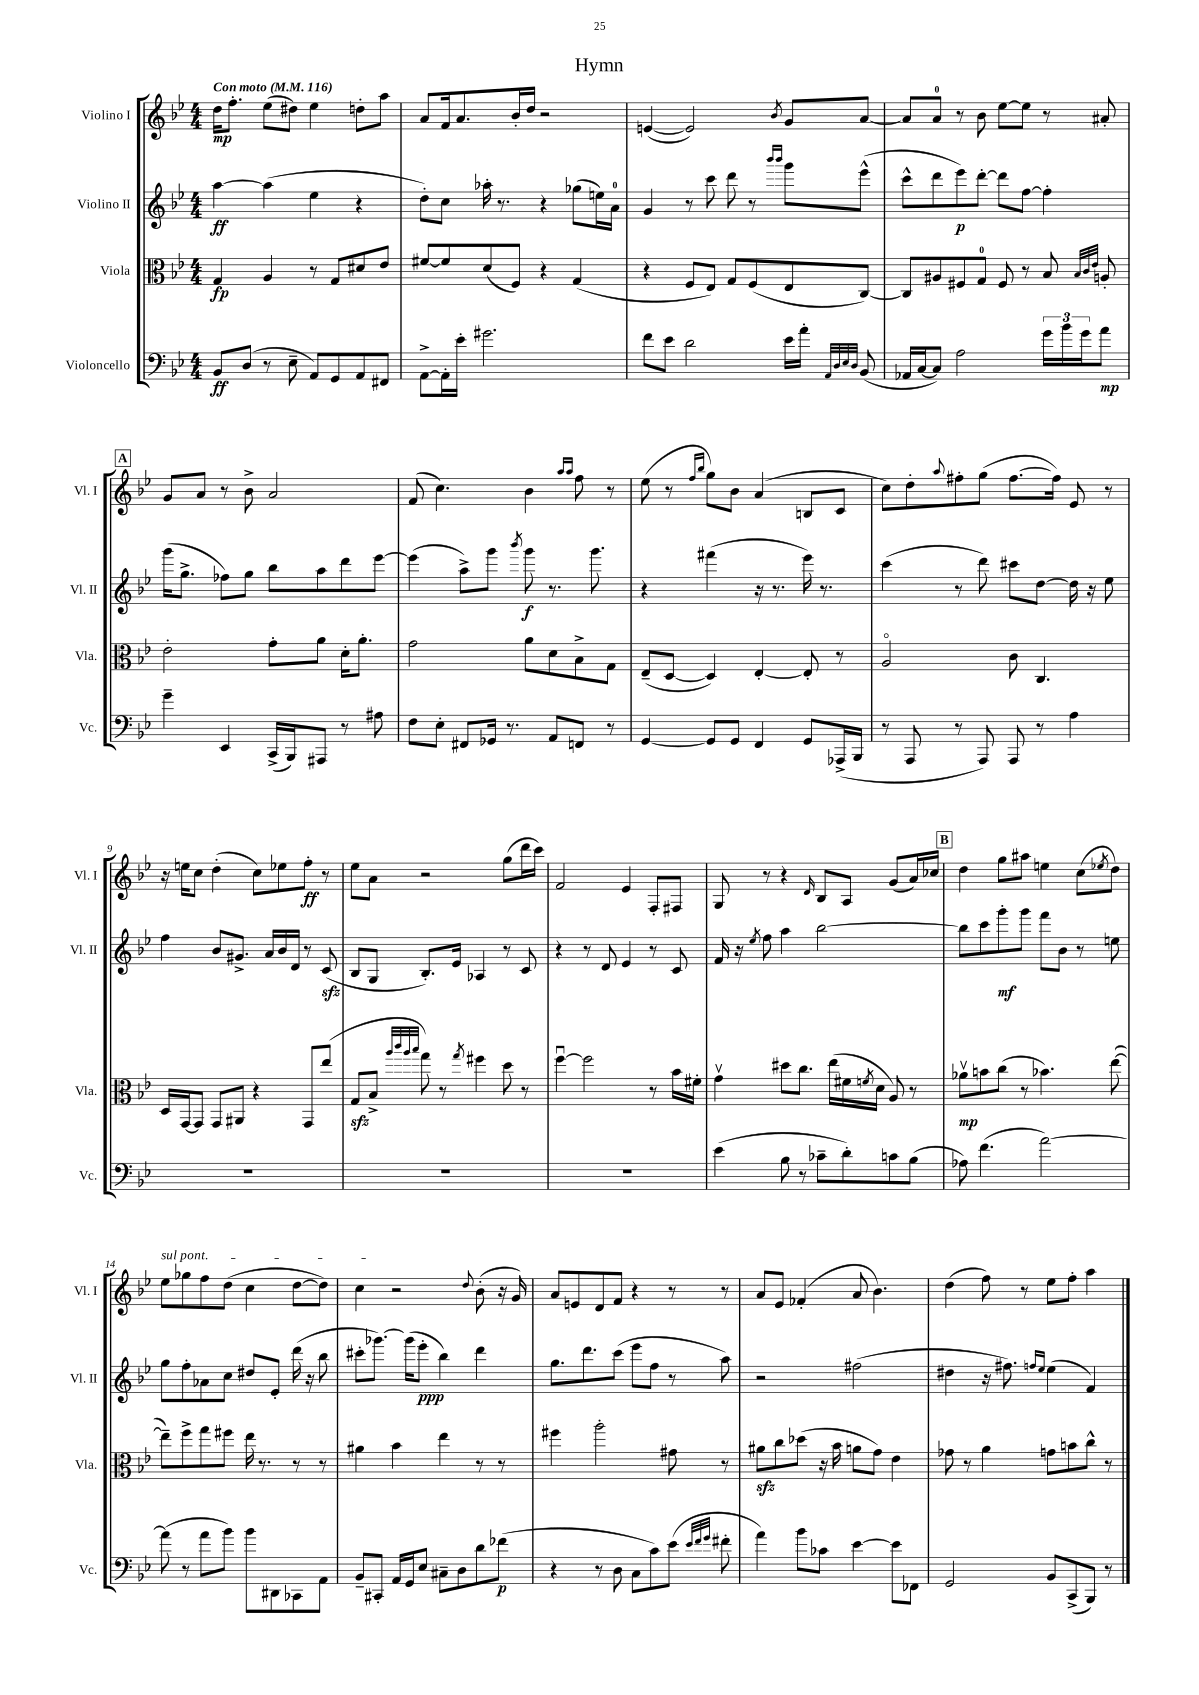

**kern	**kern	**kern	**kern
*staff4	*staff3	*staff2	*staff1
*clefF4	*clefC3	*clefG2	*clefG2
*k[b-e-]	*k[b-e-]	*k[b-e-]	*k[b-e-]
*M4/4	*M4/4	*M4/4	*M4/4
*MM116	*MM116	*MM116	*MM116
8BB-	4G	[4aa	16dd
.	.	.	8.ff'
(8D	.	.	.
8r	4A	(4aa]	(8ee-
8E-~	.	.	8dd#)
8AA)	8r	4ee-	4ee-
8GG	8G	.	.
8AA	8d#	4r	8dd'
8FF#	8e-	.	8aa
=	=	=	=
[8AA^	[8f#	8dd')	8a
16AA']	8f#]	8cc	16f
16e-'	.	.	8.a
2.g#	(8d	16aa-'	.
.	.	8.r	.
.	8F)	.	16b-'
.	.	.	16dd
.	4r	4r	2r
.	(4G	(8gg-	.
.	.	16ee)	.
.	.	16a	.
=	=	=	=
8f	4r	4g	([4e
8e-	.	.	.
2d	8F	8r	2e])
.	8E-)	8ccc	.
.	8G	8ddd	.
.	(8F	8r	.
.	.	16qqbbb-	.
.	.	16qqbbb-	8qb-
16e-	8E-	8ggg	8g
16a'	.	.	.
32qqAA	.	.	.
32qqD	.	.	.
32qqE-	.	.	.
32qqD	.	.	.
(8BB-	[8C)	(8eee-^^	[8a
=	=	=	=
16AA-	8C]	8ccc^^	8a]
[16C	.	.	.
8C])	8A#	8ddd	8a
2A	8F#	8eee-)	8r
.	8G	[8ddd'	8b-
.	8F#	8ddd]	[8ee-
.	8r	[8ff	8ee-]
24g	8B-	4ff']	8r
24b-	.	.	.
24g	.	.	.
.	32qqB-	.	.
.	32qqc	.	.
.	32qqe-	.	.
8a	8A'	.	8a#'
=	=	=	=
4g~	2e-'	(16ggg	8g
.	.	8.gg^	.
.	.	.	8a
4EE-	.	8ff-)	8r
.	.	8gg	8b-^
(16CC^	8g'	8bb-	2a
16BBB-)	.	.	.
8AAA#	8a	8aa	.
8r	16d'	8ddd	.
.	8.a'	.	.
8A#	.	[8eee-	.
=	=	=	=
8F	2g	(4eee-]	(8f
8E-'	.	.	4.cc)
8FF#	.	8aa^)	.
16GG-	.	8ggg	.
8.r	.	.	.
.	.	8qbbb-	.
.	8a	8ggg	4b-
8AA	8d	8.r	.
.	.	.	16qqaa
.	.	.	16qqaa
8FF	8B-^	.	8ff
.	.	8.ggg	.
8r	8G	.	8r
=	=	=	=
[4GG	(8E-~	4r	(8ee-
.	[8D	.	8r
.	.	.	16qqff
.	.	.	16qqbb-
8GG]	4D])	(4fff#	8gg)
8GG	.	.	8b-
4FF	[4E-'	16r	(4a
.	.	8.r	.
8GG	8E-']	16eee-)	8B
.	.	8.r	.
(16AAA-^	8r	.	8c
16BBB-	.	.	.
=	=	=	=
8r	2Ao	(4ccc	8cc)
8AAA	.	.	8dd'
.	.	.	8qqaa
8r	.	8r	8ff#'
8AAA)	.	8ddd)	(8gg
8AAA	8c	8ccc#	[8.ff#
8r	4.C	[8dd	.
.	.	.	16ff#])
4A	.	16dd]	8e-
.	.	16r	.
.	.	8ee-	8r
=	=	=	=
1r	16D	4ff	16r
.	[16GG	.	16ee
.	8GG]	.	8cc
.	8GG	8b-	(4dd'
.	8AA#	8.g#^	.
.	4r	.	8cc)
.	.	16a	.
.	.	16b-	8ee-
.	.	16d	.
.	8GG	8r	8ff'
.	(8ee-	(8c	8r
=	=	=	=
1r	8G	8B-	8ee-
.	8B-^	8G	8a
.	32qqaa	.	.
.	32qqccc	.	.
.	32qqaa	.	.
.	32qqbb-	.	.
.	8gg)	8.B-')	2r
.	8r	.	.
.	.	16e-	.
.	8qgg	.	.
.	4ff#	4A-	.
.	8dd	8r	(8gg
.	8r	8c	16ddd
.	.	.	16ccc)
=	=	=	=
1r	[4ffu	4r	2f
.	2ff]	8r	.
.	.	8d	.
.	.	4e-	4e-
.	8r	8r	8F'
.	16b-	8c	8F#
.	16f#'	.	.
=	=	=	=
(4e-	4gv	16f	8G
.	.	16r	.
.	.	8qee-	.
.	.	8ff	8r
8B-	8dd#	4aa	4r
8r	8.cc	.	.
.	.	.	16qqd
8c-~	.	[2bb-	8B-
.	(16ee-	.	.
8d')	16f#	.	8A
.	8qf	.	.
.	16d	.	.
8c	8A)	.	(8g
(8B-	8r	.	16a)
.	.	.	16cc-
=	=	=	=
8A-)	8a-v	8bb-]	4dd
(4.f	8b	8ccc	.
.	(8cc	8ggg'	8gg
.	8r	8ggg	8aa#
[2a)	4.b-)	8fff	4ee
.	.	8b-	.
.	.	8r	(8cc
.	.	.	8qee-
.	([8ee-	8ee	8dd)
=	=	=	=
(8a]	8ee-~])	8gg	8ee-
8r	8ff^	8ff'	8gg-
8a	8gg	8a-	8ff
8b-)	8ff#	8cc	(8dd
8b-	16ee-	8dd#	4cc
.	8.r	.	.
8DD#	.	8e-'	.
8CC-	8r	(16ddd	[8dd
.	.	16r	.
8AA	8r	8bb-	8dd])
=	=	=	=
8BB-~	4a#	8ccc#'	4cc
8CC#'	.	[8.ggg-)	.
16AA	4b-	.	2r
16GG	.	(16ggg-]	.
8E-	.	8eee-'	.
8C#~	4ee-	4bb-)	.
8D	.	.	.
.	.	.	8qqdd
8d	8r	4ddd	(8b-'
(8f-	8r	.	16r
.	.	.	16g)
=	=	=	=
4r	4ff#	8.gg	8a
.	.	.	8e
.	.	8.ddd	.
8r	2aa'	.	8d
8D	.	(8ccc	8f
8C	.	8eee-	4r
8c)	.	8ff	.
(8e-	8g#	8r	8r
32qqe-	.	.	.
32qqf	.	.	.
32qqg	.	.	.
8f#'	8r	8aa)	8r
=	=	=	=
4a)	8a#	2r	8a
.	8cc	.	8e-
8b-	(8dd-	.	(4f-'
8c-	16r	.	.
.	16b-	.	.
[4e-	8a	(2ff#	8a
.	8g)	.	4.b-)
8e-]	4e-	.	.
8FF-	.	.	.
=	=	=	=
2GG	8g-	4dd#	(4dd
.	8r	.	.
.	4a	16r	8ff)
.	.	8.ff#)	.
.	.	.	8r
.	.	16qqff	.
.	.	16qqee-	.
8BB-	8g	(4ee-	8ee-
(8CC^	8b	.	8ff'
8BBB-)	8cc^^	4f)	4aa
8r	8r	.	.
==	==	==	==
*-	*-	*-	*-
